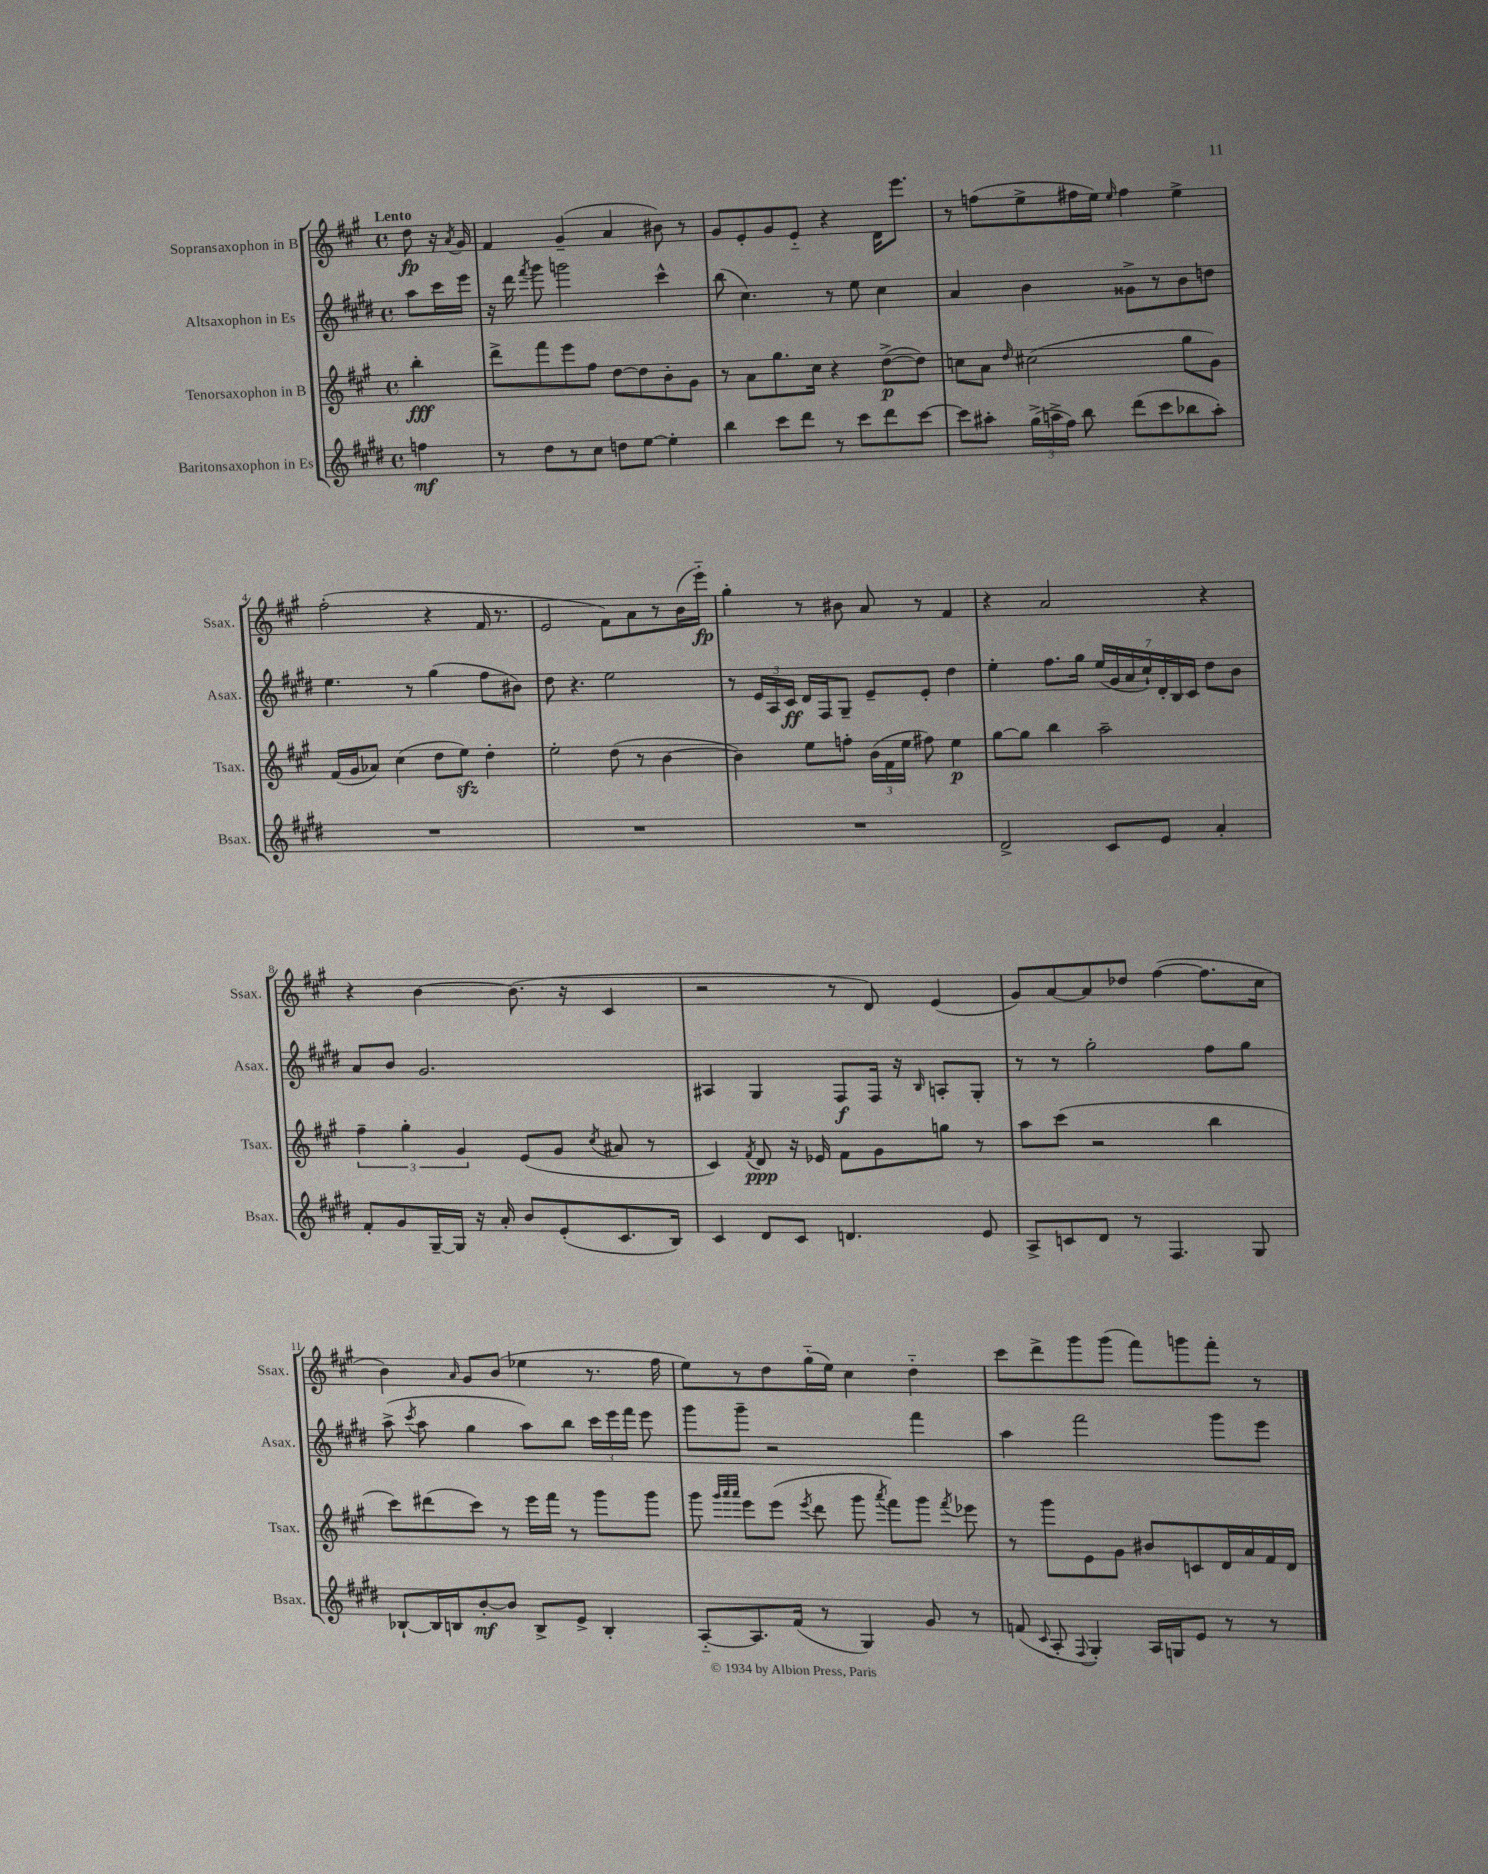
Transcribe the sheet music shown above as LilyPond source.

<<
\new StaffGroup <<
\new Staff = "s0" \with { instrumentName = "Sopransaxophon in B" shortInstrumentName = "Ssax." } {
    \clef treble \key a \major \defaultTimeSignature \time 4/4 \partial 4 \tempo "Lento"
    \autoBeamOff d''8\fp r16 \acciaccatura { a'8 } gis'16 |
    fis'4 gis'4--( a'4 bis'8) r8 |
    gis'8[ e'8-. gis'8 e'8]-_ r4 d'16[ e'''8.] |
    r8 f''8[( e''8-> fis''16 e''16]) \grace { e''16 } fis''4 e''4-> |
    fis''2-.( r4 fis'16 r8. |
    e'2 fis'8[) a'8 r8 b'16( e'''16]-_\fp) |
    gis''4-. r8 bis'8 a'8 r8 fis'4 |
    r4 a'2 r4 |
    r4 b'4~ b'8.( r16 cis'4 |
    r2 r8 d'8) e'4( |
    gis'8[) a'8~ a'8 des''8] fis''4~( fis''8.[ cis''16] |
    b'4) \grace { a'16 } gis'8[ b'8]( ees''4 r8. fis''16 |
    e''8[) r8 d''8 gis''16-_( e''16]) cis''4 d''4-_ |
    cis'''8[ d'''8-> gis'''8 gis'''8]( fis'''8[) g'''8 fis'''8]-. r8 \bar "|." |
}
\new Staff = "s1" \with { instrumentName = "Altsaxophon in Es" shortInstrumentName = "Asax." } {
    \clef treble \key e \major \defaultTimeSignature \time 4/4 \partial 4
    \autoBeamOff a''8[ cis'''16 e'''16] |
    r16 dis'''16 \acciaccatura { fis'''8 } gis'''8 g'''2 cis'''4-^ |
    b''8( cis''4.) r8 e''8 cis''4 |
    a'4 b'4 gisis'8[-> r8 b'8 d''8] |
    e''4. r8 gis''4( fis''8[ bis'8]) |
    dis''8 r4. e''2 |
    r8 \tuplet 3/2 { e'16[ a16 cis'16]\ff } dis'16[ fis16 gis8]-- e'8[-- e'8]-. dis''4 |
    e''4-. fis''8.[ gis''16] \tuplet 7/4 { e''16[( gis'16 a'16 cis''16-!) dis'16-. b16 cis'16] } dis''8[ b'8] |
    a'8[ b'8] gis'2. |
    ais4 gis4 fis8[\f fis16] r16 \grace { b16 } a8[-. gis8]-. |
    r8 r8 gis''2-. fis''8[ gis''8] |
    a''8->( \acciaccatura { cis'''8 } a''8 gis''4 a''8[) b''8] \tuplet 3/2 { cis'''16[ e'''16 fis'''16] } e'''8 |
    gis'''8[ gis'''8]-- r2 fis'''4 |
    a''4 fis'''2 gis'''8[ e'''8] \bar "|." |
}
\new Staff = "s2" \with { instrumentName = "Tenorsaxophon in B" shortInstrumentName = "Tsax." } {
    \clef treble \key a \major \defaultTimeSignature \time 4/4 \partial 4
    \autoBeamOff b''4-.\fff |
    d'''8[-> fis'''8 e'''8 fis''8] d''8[~ d''8 b'8-. gis'8] |
    r8 a'8[ gis''8. cis''16] r4 d''8[~->\p( d''8]) |
    c''8[ a'8] \grace { d''16 } cis''2( gis''8[ gis'8]) |
    fis'16[( gis'16 aes'8]) cis''4( d''8[ e''8]\sfz) d''4-. |
    e''2-. d''8( r8 b'4~ |
    b'4) e''8[ f''8]-. \tuplet 3/2 { b'16[( fis'16 e''16] } fis''8) e''4\p |
    gis''8[~ gis''8] b''4 a''2-- |
    \tuplet 3/2 { fis''4-- gis''4-. gis'4 } e'8[( gis'8] \acciaccatura { cis''8 } ais'8 r8 |
    cis'4) \acciaccatura { fis'8 } d'8\ppp r16 ees'16 fis'8[ gis'8 g''8] r8 |
    a''8[ cis'''8]( r2 b''4 |
    cis'''8[) dis'''8( cis'''8]) r8 e'''16[ fis'''16] r8 gis'''8[ gis'''8] |
    gis'''8 \grace { gis'''32[ a'''32 a'''32] } e'''8[ e'''8]( \acciaccatura { e'''8 } d'''8 gis'''8 \acciaccatura { a'''8 } fis'''8[) gis'''8] \acciaccatura { fis'''8 } ees'''8 |
    r8 gis'''8[ e'8 gis'8] bis'8[ c'8 d'16 a'16 fis'16 d'16] \bar "|." |
}
\new Staff = "s3" \with { instrumentName = "Baritonsaxophon in Es" shortInstrumentName = "Bsax." } {
    \clef treble \key e \major \defaultTimeSignature \time 4/4 \partial 4
    \autoBeamOff f''4\mf |
    r8 dis''8[ r8 cis''8] d''8[ e''8]~ e''4-. |
    b''4 cis'''8[ dis'''8] r8 cis'''8[ dis'''8 cis'''8]~ |
    cis'''8[ ais''8]-. \tuplet 3/2 { gis''16[->( a''16-> fis''16]) } b''8 dis'''8[( cis'''8 bes''8 a''8]-.) |
    R1 |
    R1 |
    R1 |
    dis'2-> cis'8[ e'8] a'4-. |
    fis'8[-. gis'8 gis16~-- gis16] r16 a'16-. b'8[ e'8-.( cis'8. b16]) |
    cis'4 dis'8[ cis'8] d'4. e'8 |
    a8[-> c'8 dis'8] r8 fis4. gis8 |
    bes8[~-! bes16 b16 b'8~-.\mf b'8] b8[-> e'8]-> b4-. |
    a8[~-_ a8. fis'16]( r8 gis4) gis'8 r8 |
    f'8( \appoggiatura { cis'8 } a8-. \appoggiatura { fis8 } gis4-.) a16[ g16 e'8] r8 r8 \bar "|." |
}
>>
>>
